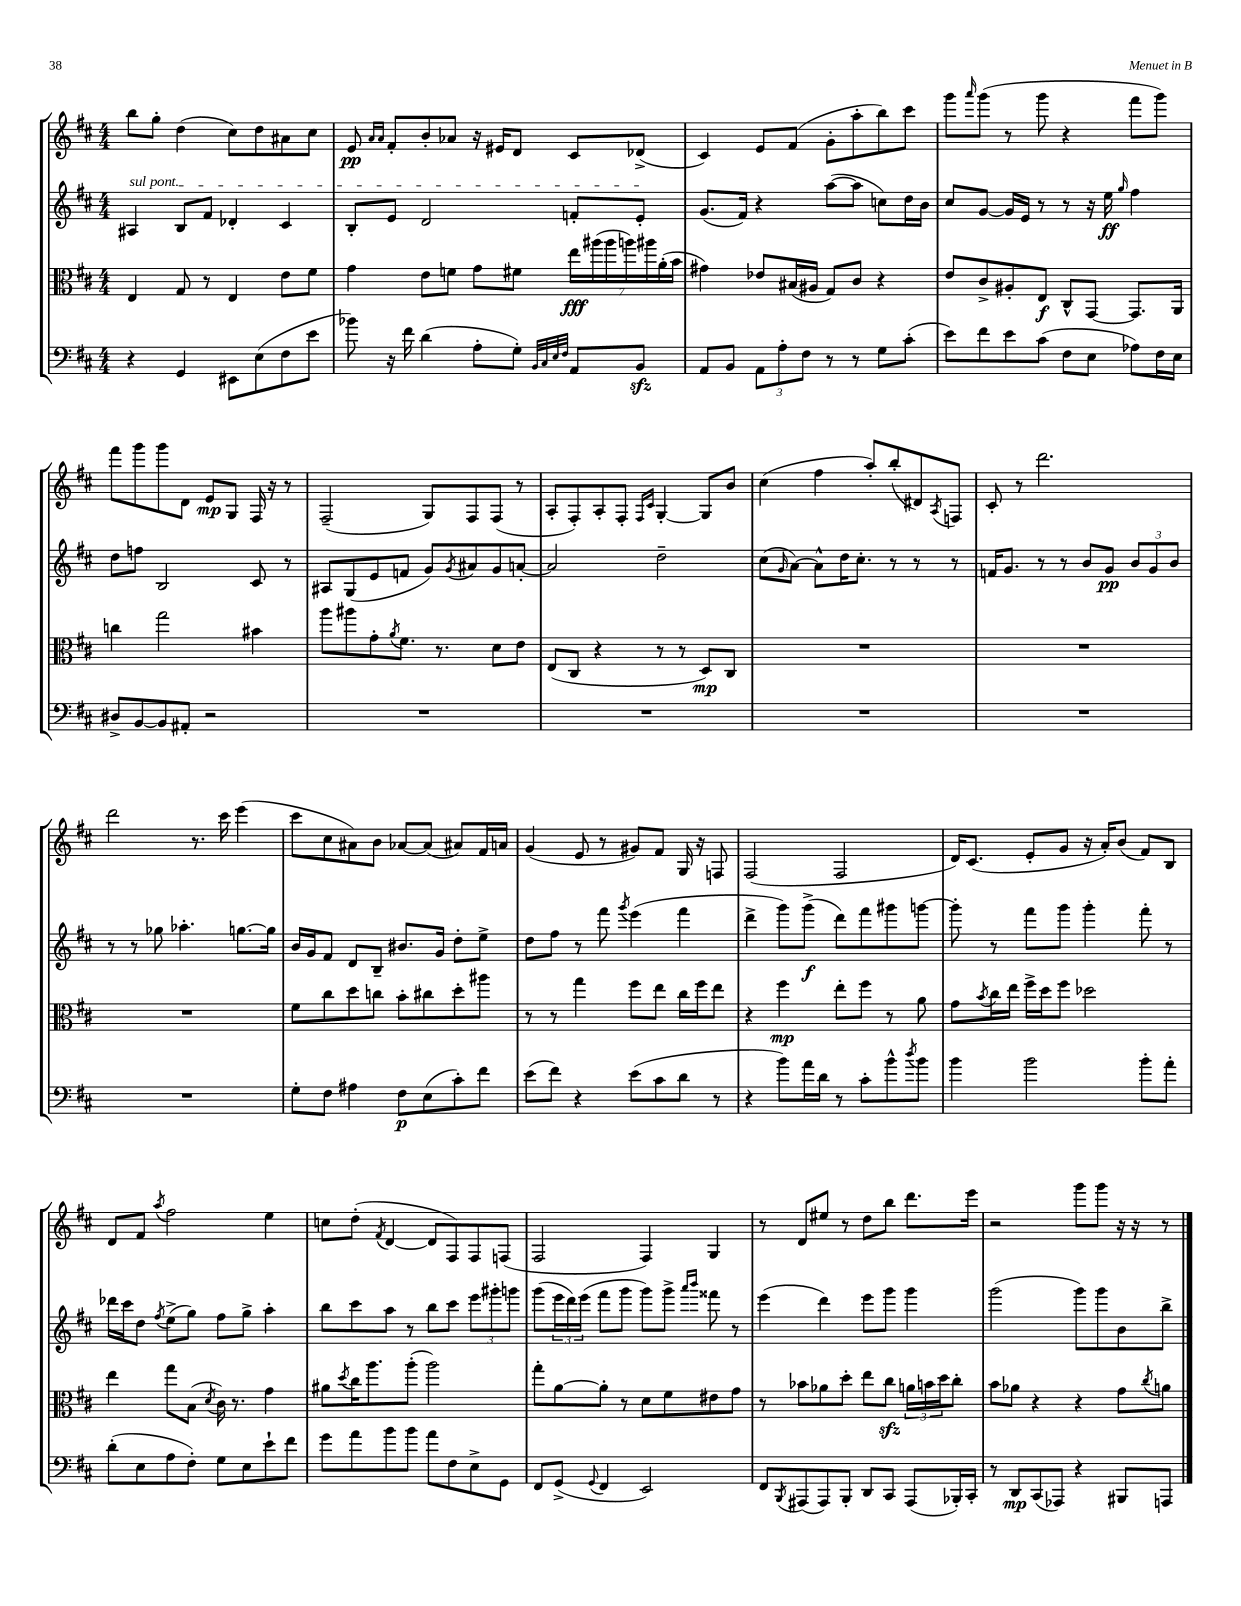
<<
\new StaffGroup <<
\new Staff = "s0" {
    \clef treble \key d \major \numericTimeSignature \time 4/4
    b''8 g''8-. d''4( cis''8) d''8 ais'8 cis''8 |
    e'8\pp \grace { a'16 a'16 } fis'8-. b'8-. aes'8 r16 eis'16 d'8 cis'8 des'8->( |
    cis'4) e'8 fis'8( g'8-. a''8-. b''8) cis'''8 |
    g'''8 \grace { a'''16 } g'''8( r8 g'''8 r4 fis'''8 g'''8) |
    fis'''8 g'''8 g'''8 d'8 e'8\mp g8 fis16 r16 r8 |
    fis2--( g8) fis8 fis8( r8 |
    a8-. fis8-.) a8-. fis8-. \grace { fis16 cis'16 } g4~-. g8 b'8 |
    cis''4( fis''4 a''8-.) b''8-.( dis'8) \acciaccatura { a8 } f8 |
    cis'8-. r8 d'''2. |
    d'''2 r8. cis'''16 e'''4( |
    cis'''8 cis''8 ais'8) b'8 aes'8~ aes'8( ais'8) fis'16 a'16 |
    g'4( e'8 r8 gis'8) fis'8 g16 r16 f8 |
    fis2( fis2 |
    d'16) cis'8.( e'8-. g'8 r16 a'16-.) b'8( fis'8) b8 |
    d'8 fis'8 \acciaccatura { a''8 } fis''2 e''4 |
    c''8 d''8-.( \acciaccatura { fis'8 } d'4~ d'8 fis8) fis8 f8( |
    fis2 fis4) g4 |
    r8 d'8 eis''8 r8 d''8 b''8 d'''8. e'''16 |
    r2 g'''8 g'''8 r16 r16 r8 \bar "|." |
}
\new Staff = "s1" {
    \clef treble \key d \major \numericTimeSignature \time 4/4
    \once \override TextSpanner.bound-details.left.text = \markup { \italic "sul pont." } ais4\startTextSpan b8 fis'8 des'4-. cis'4 |
    b8-. e'8 d'2 f'8-. e'8-.\stopTextSpan |
    g'8.( fis'16) r4 a''8~( a''8 c''8) d''16 b'16 |
    cis''8 g'8~ g'16 e'16 r8 r8 r16 e''16\ff \grace { g''16 } fis''4 |
    d''8 f''8 b2 cis'8 r8 |
    ais8 g8( e'8 f'8 g'8) \acciaccatura { g'8 } ais'8 g'8 a'8~-. |
    a'2 d''2-- |
    cis''8( \grace { g'16 } a'8~) a'8-^ d''16 cis''8.-. r8 r8 r8 |
    f'16 g'8. r8 r8 b'8 g'8\pp \tuplet 3/2 { b'8 g'8 b'8 } |
    r8 r8 ges''8 aes''4.-. g''8.~ g''16 |
    b'16 g'16 fis'8 d'8 b8-- bis'8. g'16 d''8-. e''8-> |
    d''8 fis''8 r8 fis'''8 \acciaccatura { g'''8 } e'''4( fis'''4 |
    d'''4-> g'''8) g'''8->\f( d'''8) fis'''8 gis'''8 g'''8~ |
    g'''8-. r8 fis'''8 g'''8 g'''4-. fis'''8-. r8 |
    des'''16 cis'''16 d''8 \acciaccatura { fis''8 } e''8->( g''8) fis''8 g''8-> a''4-. |
    b''8 cis'''8 a''8 r8 b''8 cis'''8 \tuplet 3/2 { e'''8 gis'''8-. g'''8 } |
    g'''8( \tuplet 3/2 { e'''16 d'''16) e'''16( } fis'''8 g'''8 g'''8) g'''8-> \grace { a'''16 b'''16 } fisis'''8 r8 |
    e'''4( d'''4) e'''8 g'''8 g'''4 |
    g'''2( g'''8) g'''8 b'8 b''8-> \bar "|." |
}
\new Staff = "s2" {
    \clef alto \key d \major \numericTimeSignature \time 4/4
    e4 g8 r8 e4 e'8 fis'8 |
    g'4 e'8 f'8 g'8 fis'8 \tuplet 7/4 { e''16\fff ais''16( ais''16 a''16) ais''16 a'16-.( b'16 } |
    gis'4) ees'8 bis16( ais16 g8) cis'8 r4 |
    e'8 cis'8-> ais8-. e8\f cis8-^ g,8~ g,8. a,16 |
    c''4 g''2 bis'4 |
    a''8 ais''8 g'8-. \acciaccatura { a'8 } fis'8. r8. d'8 e'8 |
    e8( cis8 r4 r8 r8 d8\mp) cis8 |
    R1 |
    R1 |
    R1 |
    fis'8 cis''8 d''8 c''8 b'8-. cis''8 d''8-. ais''8 |
    r8 r8 g''4 fis''8 e''8 cis''16 fis''16 e''8 |
    r4 fis''4\mp e''8-. fis''8 r8 a'8 |
    g'8 \acciaccatura { b'8 } cis''16 e''16 fis''16-> d''16 fis''8 des''2 |
    e''4 g''8 b8( \acciaccatura { d'8 } cis'16) r8. g'4 |
    ais'8 \acciaccatura { d''8 } cis''16 a''8. a''8-.( a''2) |
    g''8-. a'8~ a'8-. r8 d'8 fis'8 eis'8 g'8 |
    r8 bes'8 aes'8 d''8-. e''8 cis''8\sfz \tuplet 3/2 { a'16 b'16 d''16 } cis''8-. |
    b'8 aes'8 r4 r4 g'8 \acciaccatura { cis''8 } a'8 \bar "|." |
}
\new Staff = "s3" {
    \clef bass \key d \major \numericTimeSignature \time 4/4
    r4 g,4 eis,8 e8( fis8 e'8 |
    bes'8) r16 fis'16 d'4( a8-. g8-.) \grace { b,32 cis32 e32 fis32 } a,8 b,8\sfz |
    a,8 b,8 \tuplet 3/2 { a,8 a8-. fis8 } r8 r8 g8 cis'8-.( |
    e'8) fis'8 e'8 cis'8( fis8 e8 aes8) fis16 e16 |
    dis8-> b,8~ b,8 ais,8-. r2 |
    R1 |
    R1 |
    R1 |
    R1 |
    R1 |
    g8-. fis8 ais4 fis8\p e8( cis'8-.) fis'8 |
    e'8( fis'8) r4 e'8( cis'8 d'8 r8 |
    r4 b'8) a'16 d'16 r8 cis'8-. b'8-^ \acciaccatura { d''8 } b'8 |
    b'4 b'2 b'8-. a'8-. |
    d'8-.( e8 a8 fis8-.) g8 e8 e'8-! fis'8 |
    g'8 a'8 b'8 b'8 a'8 fis8 e8-> g,8 |
    fis,8 g,8->( \appoggiatura { g,8 } fis,4 e,2) |
    fis,8 \acciaccatura { b,,8 } ais,,8( ais,,8) b,,8-. d,8 cis,8 ais,,8( bes,,16-.) cis,16-. |
    r8 d,8\mp cis,8( aes,,8) r4 bis,,8 a,,8 \bar "|." |
}
>>
>>
\layout { \context { \Score \remove "Bar_number_engraver" } }
